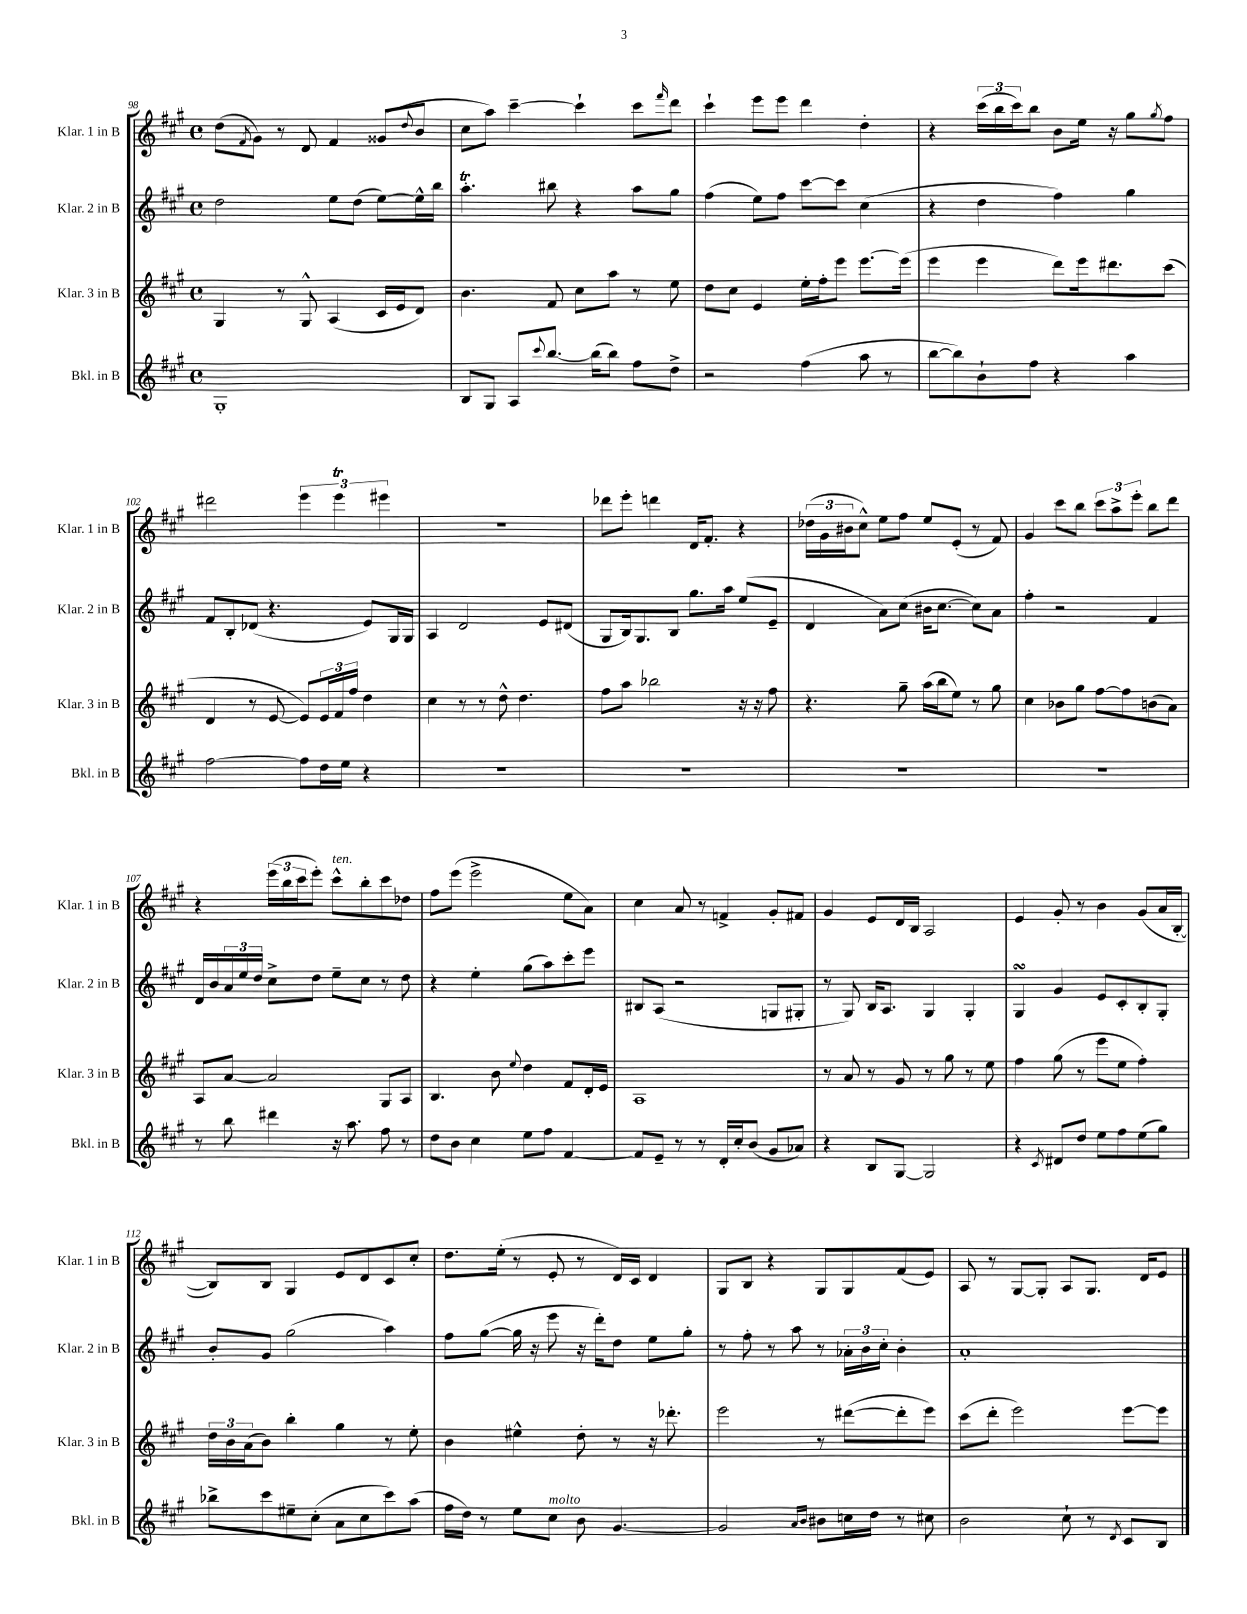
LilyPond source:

<<
\new StaffGroup <<
\new Staff = "s0" \with { instrumentName = "Klar. 1 in B" shortInstrumentName = "Klar. 1 in B" } {
    \clef treble \key a \major \defaultTimeSignature \time 4/4
    d''8( \acciaccatura { fis'8 } gis'8) r8 d'8 fis'4 gisis'8( \appoggiatura { d''8 } b'8 |
    cis''8 a''8) cis'''4~-- cis'''4-! cis'''8 \grace { fis'''16 } d'''8 |
    cis'''4-! e'''8 e'''8 d'''4 d''4-. |
    r4 \tuplet 3/2 { cis'''16( b''16 cis'''16) } b''8 b'8 e''16 r16 gis''8 \acciaccatura { gis''8 } fis''8 |
    dis'''2 \tuplet 3/2 { e'''4 e'''4\trill eis'''4 } |
    R1 |
    des'''8 e'''8-. d'''4 d'16 fis'8.-. r4 |
    \tuplet 3/2 { des''16( gis'16 bis'16 } cis''8-^) e''8 fis''8 e''8 e'8-.( r8 fis'8) |
    gis'4 cis'''8 b''8 \tuplet 3/2 { cis'''8 a''8-> e'''8-. } b''8 d'''8 |
    r4 \tuplet 3/2 { e'''16( b''16 cis'''16 } e'''8-.) cis'''8-^^\markup { \italic "ten." } b''8-. cis'''8 des''8 |
    fis''8 e'''8( e'''2-> e''8 a'8) |
    cis''4 a'8 r8 f'4-> gis'8-. fis'8 |
    gis'4 e'8 d'16 b16 a2 |
    e'4 gis'8-. r8 b'4 gis'8( a'16 b16~-. |
    b8) b8 gis4 e'8 d'8 cis'8 cis''8-. |
    d''8. e''16-.( r8 e'8-. r8 d'16) cis'16 d'4 |
    gis8 b8 r4 gis8 gis8 fis'8( e'8) |
    a8 r8 gis8~ gis8-. a8 gis8. d'16 e'8 \bar "|." |
}
\new Staff = "s1" \with { instrumentName = "Klar. 2 in B" shortInstrumentName = "Klar. 2 in B" } {
    \clef treble \key a \major \defaultTimeSignature \time 4/4
    d''2 e''8 d''8( e''8~) e''16-^ b''16 |
    a''4.-.\trill bis''8 r4 a''8 gis''8 |
    fis''4( e''8) fis''8 cis'''8~ cis'''8 cis''4( |
    r4 d''4 fis''4) gis''4 |
    fis'8 b8-. des'8( r4. e'8) gis16 gis16 |
    a4 d'2 e'8 dis'8( |
    gis8 b16) gis8. b8 gis''8. a''16 e''8( e'8-- |
    d'4 a'8) cis''8( bis'16 cis''8.~ cis''8) a'8 |
    fis''4-. r2 fis'4 |
    d'16 b'16 \tuplet 3/2 { a'16 e''16 d''16 } cis''8-> d''8 e''8-- cis''8 r8 d''8 |
    r4 e''4-. gis''8( a''8) cis'''8-. e'''8 |
    bis8 a8( r2 g8 gis8-. |
    r8 gis8) b16 a8. gis4 gis4-. |
    gis4\turn gis'4 e'8 cis'8-. b8-. gis8-. |
    b'8-. gis'8 gis''2( a''4) |
    fis''8 gis''8~( gis''16 r16 e'''8 r16 d'''16-.) d''8 e''8 gis''8-. |
    r8 fis''8-. r8 a''8 r8 \tuplet 3/2 { aes'16-. b'16 cis''16-. } b'4-. |
    a'1-. \bar "|." |
}
\new Staff = "s2" \with { instrumentName = "Klar. 3 in B" shortInstrumentName = "Klar. 3 in B" } {
    \clef treble \key a \major \defaultTimeSignature \time 4/4
    gis4 r8 gis8-^ a4( cis'16 e'16 d'8) |
    b'4. fis'8 cis''8 a''8 r8 e''8 |
    d''8 cis''8 e'4 e''16-. fis''16-. e'''8 e'''8.~ e'''16( |
    e'''4 e'''4 d'''8) e'''16 dis'''8. cis'''8( |
    d'4 r8 e'8~ e'8) \tuplet 3/2 { e'16 fis'16 fis''16 } d''4 |
    cis''4 r8 r8 d''8-^ d''4. |
    fis''8 a''8 bes''2 r16 r16 fis''8 |
    r4. gis''8-- a''16( b''16 e''8) r8 gis''8 |
    cis''4 bes'8 gis''8 fis''8~ fis''8 b'8( a'8) |
    a8 a'8~ a'2 gis8 a8 |
    b4. b'8 \appoggiatura { e''8 } d''4 fis'8 d'16-. e'16 |
    a1 |
    r8 a'8 r8 gis'8 r8 gis''8 r8 e''8 |
    fis''4 gis''8( r8 e'''8 e''8 fis''4-.) |
    \tuplet 3/2 { d''16 b'16 a'16( } b'8) b''4-. gis''4 r8 e''8-. |
    b'4 eis''4-^ d''8-. r8 r16 des'''8.-. |
    e'''2 r8 dis'''8~( dis'''8-. e'''8) |
    cis'''8( d'''8-. e'''2) e'''8~ e'''8 \bar "|." |
}
\new Staff = "s3" \with { instrumentName = "Bkl. in B" shortInstrumentName = "Bkl. in B" } {
    \clef treble \key a \major \defaultTimeSignature \time 4/4
    gis1-. |
    b8 gis8 a8 \appoggiatura { cis'''8 } b''8.~ b''16( b''8) fis''8 d''8-> |
    r2 fis''4( a''8 r8 |
    b''8~ b''8) b'8-! fis''8 r4 a''4 |
    fis''2~ fis''8 d''16 e''16 r4 |
    R1 |
    R1 |
    R1 |
    R1 |
    r8 b''8 dis'''4 r16 a''8. fis''8 r8 |
    d''8 b'8 cis''4 e''8 fis''8 fis'4~ |
    fis'8 e'8-- r8 r8 d'16-. cis''16-. b'8( gis'8 aes'8) |
    r4 b8 gis8~ gis2 |
    r4 \acciaccatura { cis'8 } dis'8 d''8 e''8 fis''8 e''8( gis''8) |
    bes''8-> cis'''8 eis''8-- cis''8-.( a'8 cis''8 cis'''8) a''8( |
    fis''16 d''16) r8 e''8 cis''8^\markup { \italic "molto" } b'8 gis'4.~ |
    gis'2 \grace { a'16 b'16 } bis'8 c''16 d''16 r8 cis''8 |
    b'2 cis''8-! r8 \acciaccatura { d'8 } cis'8 b8 \bar "|." |
}
>>
>>
\layout { \context { \Score currentBarNumber = #98 } }
